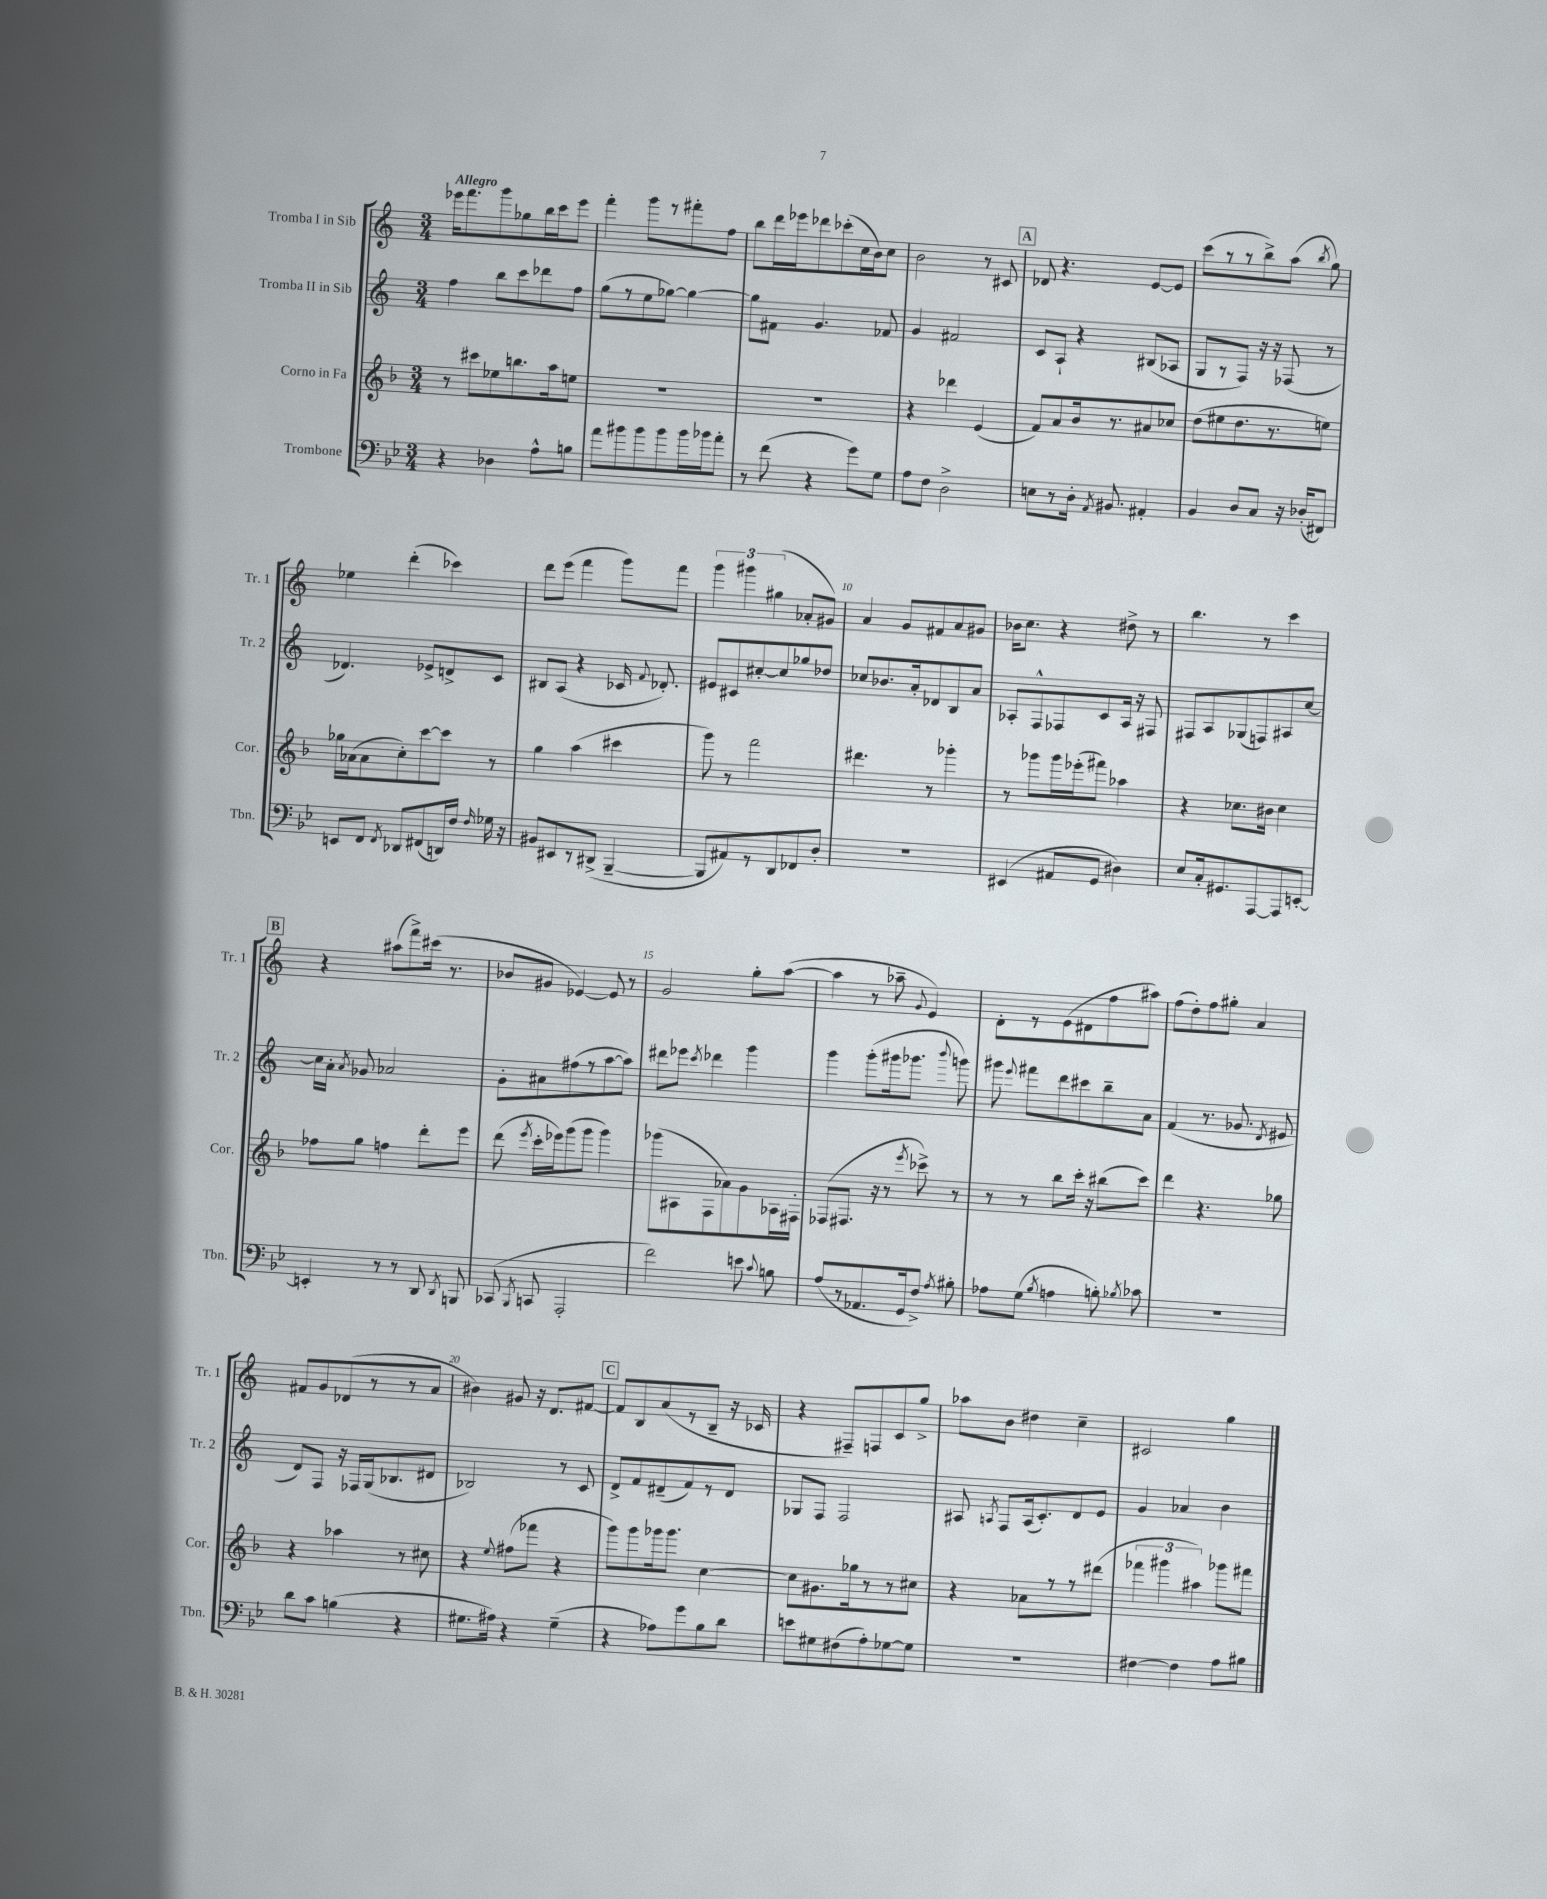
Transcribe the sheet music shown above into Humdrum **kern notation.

**kern	**kern	**kern	**kern
*part4	*part3	*part2	*part1
*staff4	*staff3	*staff2	*staff1
*I"Trombone	*I"Corno in Fa	*I"Tromba II in Sib	*I"Tromba I in Sib
*I'Tbn.	*I'Cor.	*I'Tr. 2	*I'Tr. 1
*clefF4	*clefG2	*clefG2	*clefG2
*k[b-e-]	*k[b-]	*k[]	*k[]
*M3/4	*M3/4	*M3/4	*M3/4
=1	=1	=1	=1
!	!	!	!LO:TX:a:B:t=Allegro
4r	8r	4ff\	16eee-X\KL
.	.	.	8.fff\
.	8ccc#X\L	.	.
4D-X\	8ee-X\	8bb\L	8ggg\
.	8.bbn\	8ccc\	8gg-X\
8A^^\L	.	8ddd-X\	16bb\L
.	16aa\k	.	16ccc\J
8Bn\J	8een\J	8ff\J	8eee-\J
=2	=2	=2	=2
8a\L	2.r	(8gg\L	4fff'\
8b#X\	.	8r	.
8b#\	.	8ee\	8ggg\L
8b#\	.	[8gg-X\J)	8r
16b#\L	.	4gg-\_	8fff#X'\
16b-X\J	.	.	.
8a'\J	.	.	8ff\J
=3	=3	=3	=3
8r	2.r	8gg-\L]	8bb\L
(8f\	.	8f#X\J	16ddd\L
.	.	.	16eee-X\J
4r	.	4.g/	8ddd-X\
.	.	.	(8ccc-X'\
8g\L)	.	.	16cc\L
.	.	.	16b\J)
8G\J	.	8f-X/	8cc\J
=4	=4	=4	=4
8A\L	4r	4g/	2b\
8F\J	.	.	.
2D^\	4ddd-X\	2f#X/	.
.	(4e/	.	8r
.	.	.	8c#X/
!!LO:REH:place=s1:t=A
=5	=5	=5	=5
8En\L	8f/L)	8c/L	8d-X/
8r	8a/	8A`/J	4.r
16D'\Jk	16b-/k	4r	.
8qAA/	.	.	.
8.BB#X/	8.r	.	.
4AA#X'/	8a#X/	(8B#X/L	[8e/L
.	8cc-X/J	8A-X/J	8e/J]
=6	=6	=6	=6
4BB-/	(8dd\L	8G/L	(8ccc\L
.	8ee#X\	8r	8r
8D/L	8.dd\	8F/J)	8r
8C/J	.	16r	8bb^\)
.	8.r	16r	.
16r	.	(8F-X/	(8aa\J
(16D-X'/KL	.	.	.
.	.	.	8qbb/
8FF#X/J)	8een\J)	8r	8gg\)
!!LO:LB:g=z
=7	=7	=7	=7
8EEn/L	16gg-X\LL	4.d-X/)	4ee-X\
.	(16a-X\J	.	.
8FF/J	8a-\	.	.
8qFF/	.	.	.
8DD-X/L	8cc'\)	.	(4ddd'\
(8FF#X/	[8ccc\	8e-X^/L	.
16DDn/L)	8ccc\J]	8dn^/	4ccc-X\)
16F/JJ	.	.	.
16qqF/	.	.	.
16G-X\	8r	8c/J	.
16r	.	.	.
=8	=8	=8	=8
8BB#X/L	4gg\	8B#X/L	8ddd\L
8EE#X/	.	(8A/J	(8eee\J
8r	(4aa\	4r	4fff\
(8DD#X^/J	.	.	.
[4BBB-~/	4ccc#X\	16c-X/	8ggg\L)
.	.	8qqf/	.
.	.	8.d-X'/)	.
.	.	.	8fff\J
=9	=9	=9	=9
8BBB-/L]	8ggg\)	8e#X/L	6ggg\
8AA#X/)	8r	8c#X/	.
.	.	.	6ggg#X\
8r	2fff\	[8cc#X'/	.
.	.	.	(6gg#X\
8DD/	.	8cc#/]	.
8FF-X/	.	8gg-X/	8a-X'/L
8D'/J	.	8dd-X/J	8g#X/J)
=10	=10	=10	=10
2.r	4.ddd#X\	8cc-X/L	4a/
.	.	8.b-X/	.
.	.	.	8g/L
.	.	16a'/k	.
.	8r	8d-X/	8f#X/
.	4ggg-X'\	8B/	8a/
.	.	8a/J	8g#X/J
=11	=11	=11	=11
(4EE#X/	8r	8A-X'/L	16b-X\KL
.	.	.	8.cc\J
.	8ggg-X\L	8F^^/	.
8AA#X/L	16ggg-\L	8F-X/	4r
.	(16eee-X'\J	.	.
8GG/J	8fff#X\J)	8c/	.
4D#X\)	4aa-X\	16A-/Jk	8dd#X^\
.	.	16r	.
.	.	8F#X/	8r
=12	=12	=12	=12
8E-/L	4r	8F#X/L	4.bb\
16C'/k	.	8A/	.
8.GG#X/	.	.	.
.	8.cc-X\L	(8G-X/	.
[8AAA/	.	8Fn/)	8r
.	16b#X\Jk	.	.
8AAA/]	4cc-\	8A#X/	4ccc\
[8EEn'/J	.	[8cc/J	.
!!LO:LB:g=z
!!LO:REH:place=s1:t=B
=13	=13	=13	=13
4EEn'/]	8ff-X\L	16cc\LL]	4r
.	.	16a'\JJ	.
.	.	8qa/	.
.	8gg\J	8g-X/	.
8r	4ffn\	2a-X/	(8aa#X\L
8r	.	.	8fff^\)
8DD/	8ddd'\L	.	(16ccc#X\Jk
.	.	.	8.r
8qDD/	.	.	.
8BBBn/	8eee\J	.	.
=14	=14	=14	=14
(8CC-X/	(8ddd\	8g'\L	8b-X/L
8qBBB-/	8qeee/	.	.
8CCn/	16ccc'\LL	8a#X\	8g#X/J
.	16eee-X\J)	.	.
2AAA'/	(8ggg\	(8ff#X\	[4e-X/)
.	8ggg\J	8r	.
.	4ggg\)	[8aa\	8e-/]
.	.	8aa\J])	8r
=15	=15	=15	=15
2f\)	(8ggg-X\L	8ddd#X\L	2g/
.	8A#X\	8eee-X\J	.
.	.	8qccc/	.
.	8F\	4ddd-X\	.
.	8a-X\)	.	.
8en\	8g\	4ggg\	8gg'\L
8qqc/	.	.	.
8Bn\	16A-X\L	.	([8aa\J
.	16F#X'\JJ	.	.
=16	=16	=16	=16
(8A/L	(8F-X/L	4ggg\	4aa\]
8r	8.F#X/J	.	.
8.AA-X/	.	(8ggg'\L	8r
.	16r	.	.
.	8r	16ggg#X\k	8aa-X~\
16GG/k	.	8.ggg-X\J	.
.	8qeee/	.	8qqg/
8F^/J)	8ccc-X^\)	.	4e/)
8qA/	.	8qqbbb/	.
8B#X'\	8r	8gggn\)	.
=17	=17	=17	=17
8A-X\L	8r	8ggg#X\	8d'\L
.	.	8qqeee/	.
(8G\J	8r	8fff#X\L	8r
8qB-/	.	.	.
4An\	8bb-\L	8ddd\	(8e\
.	16ccc'\Jk	8ccc#X\	8d#X\
.	16r	.	.
8Bn'\)	(8bb#X\L	8bb~\	8ff\
8qB-X/	.	.	.
8c-X\	8ccc\J)	8a\J	8aa#X\J)
=18	=18	=18	=18
2.r	4ddd\	(4f/	(8ff\L
.	.	.	8dd'\)
.	4.r	8.r	8ff\
.	.	.	8gg#X'\J
.	.	8.g-X/	.
.	.	.	4a/
.	.	8qd/	.
.	8gg-X\	8e#X/	.
!!LO:LB:g=z
=19	=19	=19	=19
8d\L	4r	8d/L)	8f#X/L
8c\J	.	8F/J	8g/
(4Bn\	4aa-X\	16r	(8d-X/
.	.	16F-X/LL	.
.	.	(16G/J	8r
.	.	8.B-X/	.
4r	8r	.	8r
.	8cc#X\	8d#X/J	8a/J
=20	=20	=20	=20
8.G#X\L	4r	2B-X/)	4b#X\)
16A#X\Jk)	.	.	.
.	8qqee/	.	.
4r	(8ff#X\L	.	8g#X/
.	8fff-X\J	.	16r
.	.	.	8.d/L
(4G#~\	4r	8r	.
.	.	8c/	[8f#X/J
!!LO:REH:place=s1:t=C
=21	=21	=21	=21
4r	8ggg\L)	8d^/L	8f#/L]
.	8ggg\	8f/	8B/
8A-X\L)	16ggg-X\k	(8d#X~/	(8a/
.	8.ggg-\J	.	.
8g\	.	8f/)	8r
8B-\	[4cc\	8r	8B~/J
8d\J	.	8d#/J	16r
.	.	.	16c-X/
=22	=22	=22	=22
8en\L	8cc\L]	8G-X/L	4r
8G#X\	8.g#X\	8F/J	.
(8F#X\	.	2F/	8F#X~/L)
.	16gg-X\k	.	.
8A'\)	8r	.	8Fn/
[8G-X\	8r	.	8c/
8G-\J]	8cc#X\J	.	8gg^/J
=23	=23	=23	=23
2.r	4r	8A#X/	8aa-X\L
.	.	8qAn/	.
.	.	8F/L	8b\J
.	8a-X\L	(16A/k	4dd#X\
.	.	8.c'/)	.
.	8r	.	.
.	8r	8d/	4cc~\
.	(8ddd#X\J	8e/J	.
=24	=24	=24	=24
[4F#X\	6fff-X\	4g/	2c#X/
.	6ggg#X\	.	.
4F#\]	.	4a-X/	.
.	6aa#X\)	.	.
8A\L	8ggg-X\L	4b\	4gg\
8B#X\J	8fff#X\J	.	.
==	==	==	==
*-	*-	*-	*-
